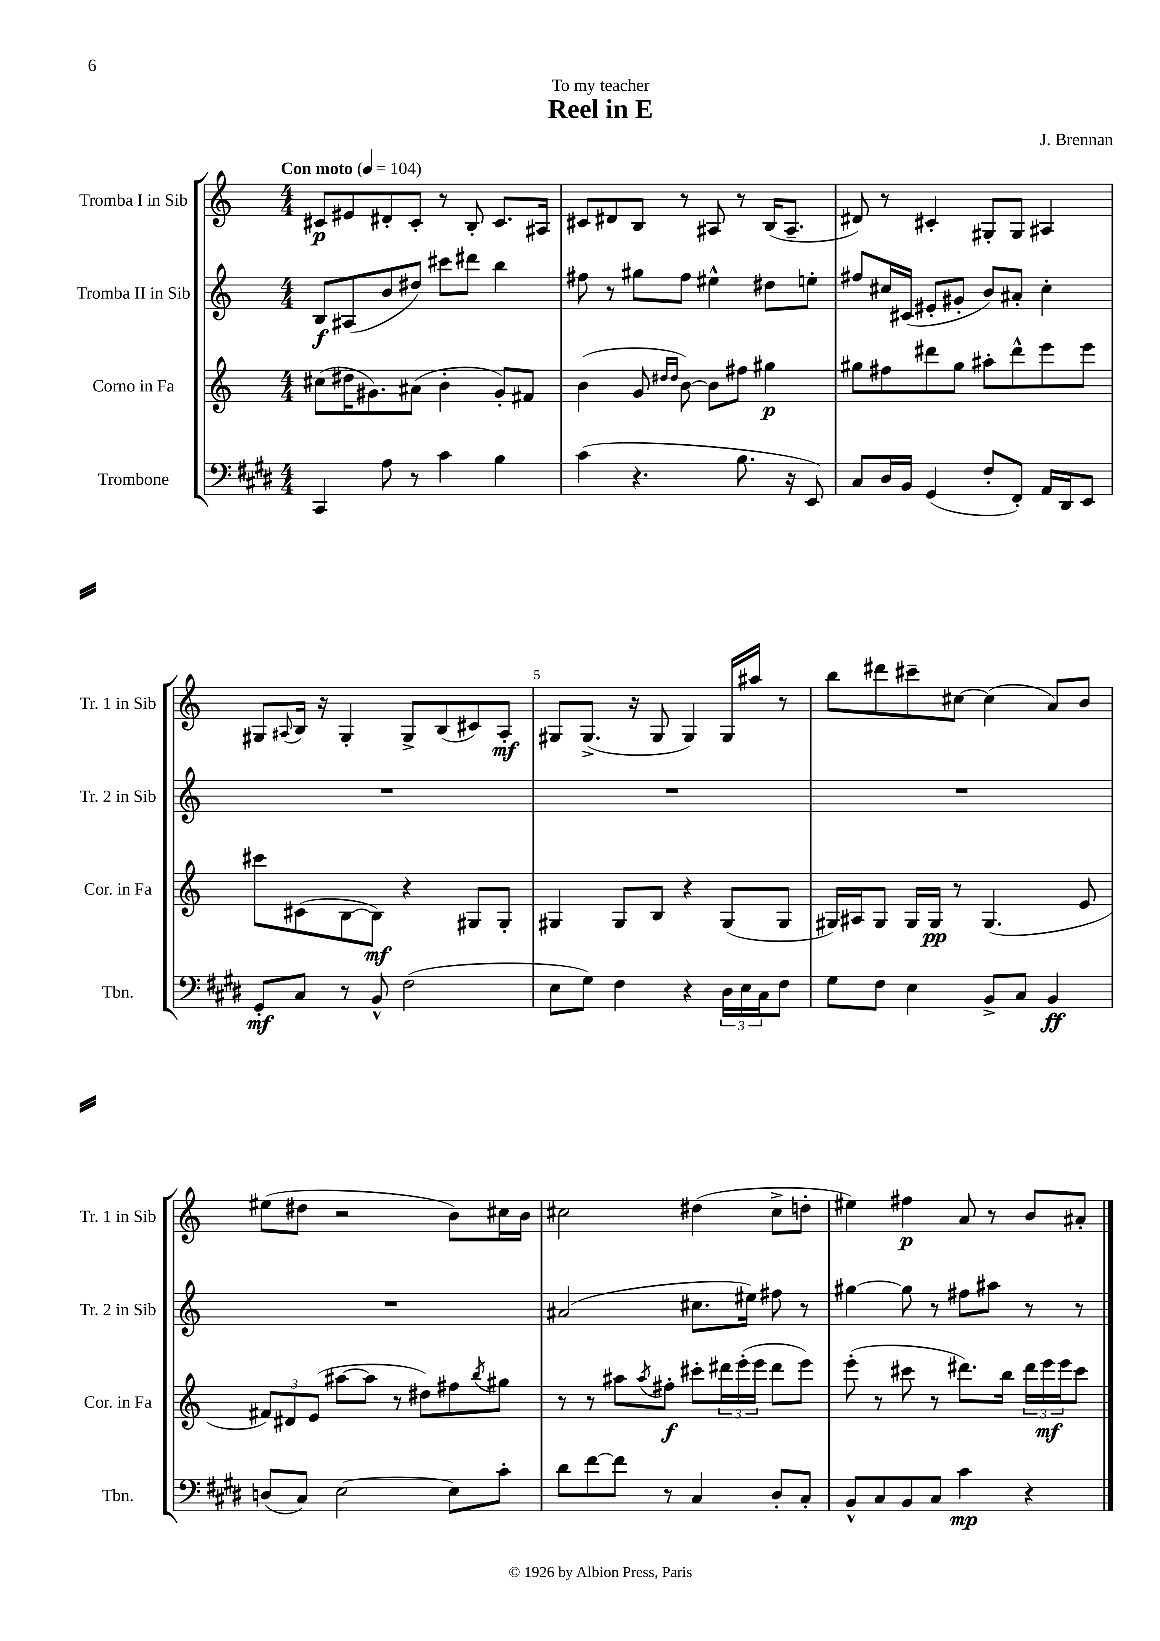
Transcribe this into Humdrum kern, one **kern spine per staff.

**kern	**dynam	**kern	**dynam	**kern	**dynam	**kern	**dynam
*part4	*part4	*part3	*part3	*part2	*part2	*part1	*part1
*staff4	*staff4	*staff3	*staff3	*staff2	*staff2	*staff1	*staff1
*I"Trombone	*	*I"Corno in Fa	*	*I"Tromba II in Sib	*	*I"Tromba I in Sib	*
*I'Tbn.	*	*I'Cor. in Fa	*	*I'Tr. 2 in Sib	*	*I'Tr. 1 in Sib	*
*clefF4	*	*clefG2	*	*clefG2	*	*clefG2	*
*k[f#c#g#d#]	*	*k[]	*	*k[]	*	*k[]	*
*M4/4	*	*M4/4	*	*M4/4	*	*M4/4	*
*MM104	*	*MM104	*	*MM104	*	*MM104	*
=1	=1	=1	=1	=1	=1	=1	=1
!	!	!	!	!	!	!LO:TX:a:B:t=Con moto	!
4CC#/	.	(8cc#X\L	.	8B/L	f	8c#X/L	p
.	.	16dd#X\K	.	(8A#X/	.	8e#X/	.
.	.	8.g#X\)	.	.	.	.	.
8A\	.	.	.	8b/	.	8d#X'/	.
8r	.	(8a#X\J	.	8dd#X/J)	.	8c#'/J	.
4c#\	.	4b'\	.	8ccc#X\L	.	8r	.
.	.	.	.	8ddd#X\J	.	8B'/	.
4B\	.	8g#'/L)	.	4bb\	.	8.c#/L	.
.	.	8f#X/J	.	.	.	.	.
.	.	.	.	.	.	16A#X/Jk	.
=2	=2	=2	=2	=2	=2	=2	=2
(4c#\	.	(4b\	.	8ff#X\	.	8c#X/L	.
.	.	.	.	8r	.	8d#X/	.
4.r	.	8g/	.	8gg#X\L	.	8B/J	.
.	.	16qqdd#X/LL	.	.	.	.	.
.	.	16qqdd#/JJ	.	.	.	.	.
.	.	[8b\)	.	8ff#\J	.	8r	.
.	.	8b\L]	.	4ee#X^^\	.	8A#X/	.
8.B\	.	8ff#X\J	.	.	.	8r	.
.	.	4gg#X\	p	8dd#X\L	.	(16B/KL	.
16r	.	.	.	.	.	8.A#~/J	.
8EE/)	.	.	.	8een'\J	.	.	.
=3	=3	=3	=3	=3	=3	=3	=3
8C#/L	.	8gg#X\L	.	8ff#X/L	.	8d#X/)	.
16D#/L	.	8ff#X\	.	16cc#X/L	.	8r	.
16BB/JJ	.	.	.	(16c#X/JJ	.	.	.
(4GG#/	.	8ddd#X\	.	8e#X'/L	.	4c#X'/	.
.	.	8gg#\J	.	8g#X'/J	.	.	.
8F#'/L	.	8aa#X'\L	.	8b/L)	.	8G#X'/L	.
8FF#'/J)	.	8ddd#^^\	.	8a#X'/J	.	8G#/J	.
16AA/LL	.	8eee\	.	4cc#'\	.	4A#X/	.
16DD#/J	.	.	.	.	.	.	.
8EE/J	.	8eee\J	.	.	.	.	.
!!LO:LB:g=z
=4	=4	=4	=4	=4	=4	=4	=4
8GG#'/L	mf	8ccc#X\L	.	1r	.	8G#X/L	.
.	.	.	.	.	.	8qqA#X/	.
8C#/J	.	(8c#X\	.	.	.	16B/Jk	.
.	.	.	.	.	.	16r	.
8r	.	[8B\	.	.	.	4G#'/	.
8BB^^/	.	8B\J])	mf	.	.	.	.
(2F#\	.	4r	.	.	.	8G#^/L	.
.	.	.	.	.	.	(8B/	.
.	.	8G#X/L	.	.	.	8c#X/)	.
.	.	8G#'/J	.	.	.	8A#'/J	mf
=5	=5	=5	=5	=5	=5	=5	=5
8E\L	.	4G#X/	.	1r	.	8G#X/L	.
8G#\J)	.	.	.	.	.	(8.G#^/J	.
4F#\	.	8G#/L	.	.	.	.	.
.	.	.	.	.	.	16r	.
.	.	8B/J	.	.	.	8G#/	.
4r	.	4r	.	.	.	4G#/)	.
24D#\LL	.	(8G#/L	.	.	.	16G#/LL	.
24E\	.	.	.	.	.	.	.
.	.	.	.	.	.	16aa#X/JJ	.
24C#\J	.	.	.	.	.	.	.
8F#\J	.	8G#/J	.	.	.	8r	.
=6	=6	=6	=6	=6	=6	=6	=6
8G#\L	.	16G#X/LL)	.	1r	.	8bb\L	.
.	.	16A#X/J	.	.	.	.	.
8F#\J	.	8G#/J	.	.	.	8ddd#X\	.
4E\	.	16G#/LL	.	.	.	8ccc#X~\	.
.	.	16G#/JJ	pp	.	.	.	.
.	.	8r	.	.	.	[8cc#X\J	.
8BB^/L	.	(4.G#/	.	.	.	(4cc#\]	.
8C#/J	.	.	.	.	.	.	.
4BB/	ff	.	.	.	.	8a/L)	.
.	.	8e/	.	.	.	8b/J	.
!!LO:LB:g=z
=7	=7	=7	=7	=7	=7	=7	=7
(8Dn/L	.	12f#X/L)	.	1r	.	(8ee#X\L	.
.	.	12d#X/	.	.	.	.	.
8C#/J)	.	.	.	.	.	8dd#X\J	.
.	.	(12e/J	.	.	.	.	.
[2E\	.	[8aa#X\L	.	.	.	2r	.
.	.	8aa#\J]	.	.	.	.	.
.	.	8r	.	.	.	.	.
.	.	8dd#X\L)	.	.	.	.	.
8E\L]	.	8ff#X\	.	.	.	8b\L)	.
.	.	8qbb/	.	.	.	.	.
8c#'\J	.	8gg#X\J	.	.	.	16cc#X\L	.
.	.	.	.	.	.	16b\JJ	.
=8	=8	=8	=8	=8	=8	=8	=8
8d#\L	.	8r	.	(2a#X/	.	2cc#X\	.
[8f#\	.	8r	.	.	.	.	.
8f#\J]	.	8aa#X\L	.	.	.	.	.
.	.	8qaa#/	.	.	.	.	.
8r	.	8ff#X'\J	f	.	.	.	.
4C#/	.	8ccc#X'\L	.	8.cc#X\L	.	(4dd#X\	.
.	.	24ddd#X\L	.	.	.	.	.
.	.	(24eee'\	.	.	.	.	.
.	.	.	.	16ee#X\Jk)	.	.	.
.	.	24eee\JJ	.	.	.	.	.
8D#'/L	.	8ddd#\L	.	8ff#X\	.	8cc#^\L	.
8C#'/J	.	8eee\J)	.	8r	.	8ddn'\J	.
=9	=9	=9	=9	=9	=9	=9	=9
8BB^^/L	.	(8eee'\	.	[4gg#X\	.	4ee#X\)	.
8C#/	.	8r	.	.	.	.	.
8BB/	.	8ccc#X\	.	8gg#\]	.	4ff#X\	p
8C#/J	.	8r	.	8r	.	.	.
4c#\	mp	8.ddd#X\L)	.	8ff#X\L	.	8a/	.
.	.	.	.	8aa#X\J	.	8r	.
.	.	16bb\Jk	.	.	.	.	.
4r	.	24ddd#\LL	.	8r	.	8b/L	.
.	.	24eee\	mf	.	.	.	.
.	.	24eee\J	.	.	.	.	.
.	.	8ccc#\J	.	8r	.	8a#X'/J	.
==	==	==	==	==	==	==	==
*-	*-	*-	*-	*-	*-	*-	*-
